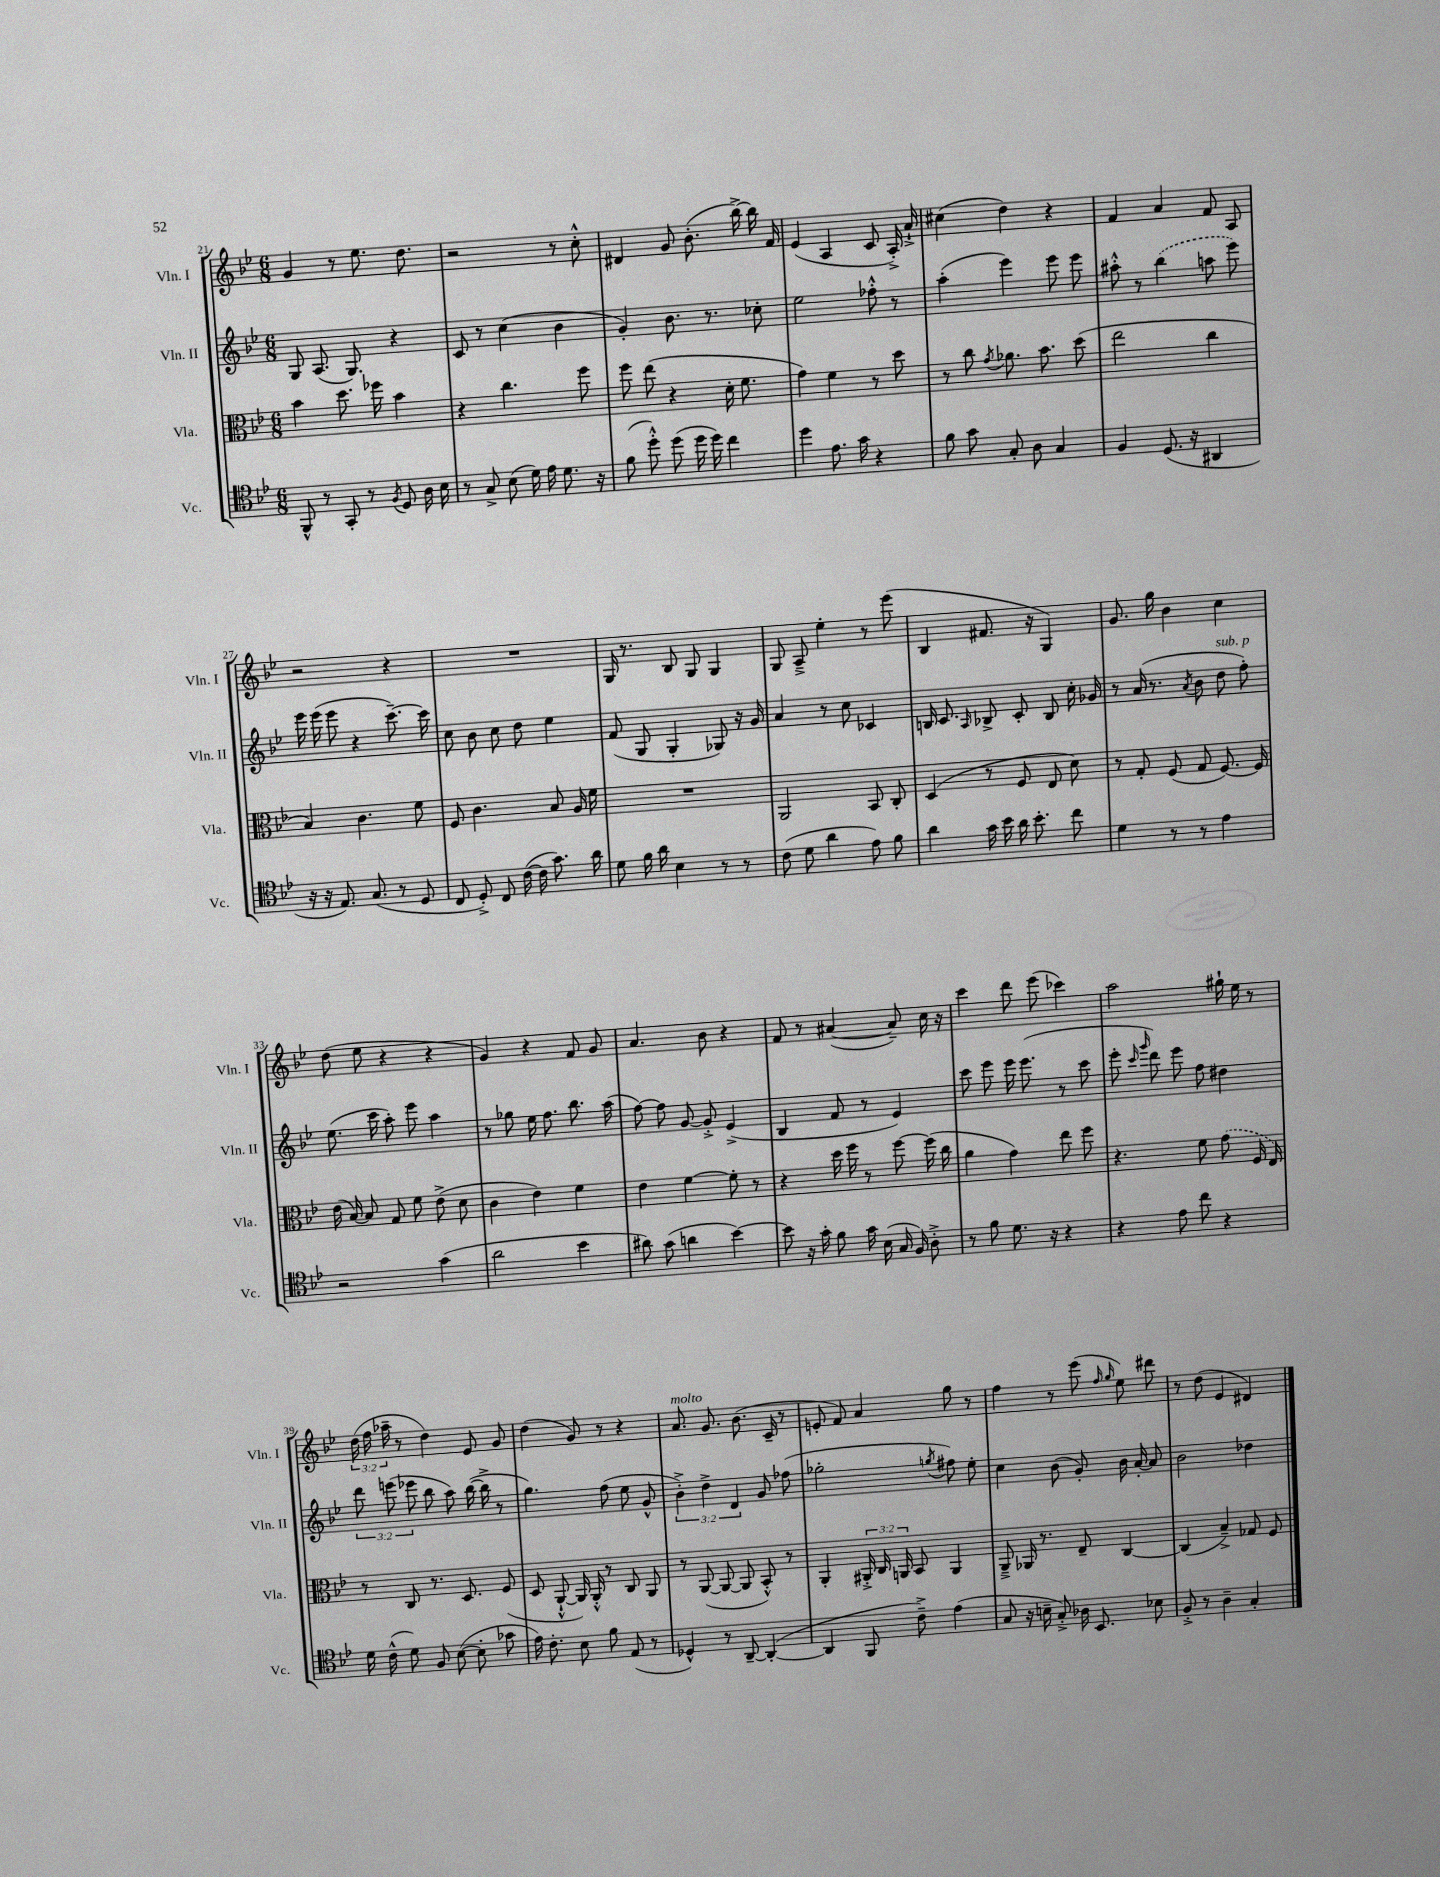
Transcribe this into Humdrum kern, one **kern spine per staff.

**kern	**kern	**kern	**kern
*part4	*part3	*part2	*part1
*staff4	*staff3	*staff2	*staff1
*I"Vc.	*I"Vla.	*I"Vln. II	*I"Vln. I
*I'Vc.	*I'Vla.	*I'Vln. II	*I'Vln. I
*clefC4	*clefC3	*clefG2	*clefG2
*k[b-e-]	*k[b-e-]	*k[b-e-]	*k[b-e-]
*M6/8	*M6/8	*M6/8	*M6/8
=21	=21	=21	=21
8FF^^/	4b-\	8G/	4g/
8r	.	(8.A/	.
8GG'/	8.dd\	.	8r
.	.	8.G/)	.
8r	.	.	8.ee-\
.	16ff-X\	.	.
8qF/	.	.	.
8D/	4b-\	4r	.
.	.	.	8.dd\
16A\	.	.	.
16B-\	.	.	.
=22	=22	=22	=22
8r	4r	8c/	2r
8G^/	.	8r	.
(8B-\	4.cc\	(4cc\	.
16d\)	.	.	.
16e-\	.	.	.
8.d\	.	4b-\	8r
.	8ff\	.	8cc'^^\
16r	.	.	.
=23	=23	=23	=23
(8f\	8ff\	4g'/)	4d#X/
8dd'^^\)	(8ee-\	.	.
(8dd\	4r	8.b-\	8g/
16dd\	.	.	(8.b-'\
16dd\)	.	8.r	.
4cc\	16d'\	.	.
.	8.f\	.	[16bb-^\)
.	.	8cc-X'\	16bb-\]
.	.	.	16f/
=24	=24	=24	=24
4dd\	4g\)	2ee-\	(4e-/
8.e-\	4f\	.	4A/
16g\	.	.	.
4r	8r	8ff-X'^^\	8c/
.	8dd\	8r	16A'^/)
.	.	.	16a`^/
=25	=25	=25	=25
8f\	8r	(4aa'\	(4cc#X\
8g\	8cc\	.	.
.	8qg/	.	.
8G'/	8.a-X\	4eee-\)	4dd\)
8A\	.	.	.
.	8.b-\	.	.
4G/	.	8eee-\	4r
.	(8dd\	8eee-\	.
=26	=26	=26	=26
4F/	2ee-\	8aa#X'^^\	4f/
.	.	8r	.
(8.D/	.	(4bb-\	4a/
16r	.	.	.
4AA#X/	4cc\	8aan\	8f/
.	.	8eee-\)	8A/
!!LO:LB:g=z
=27	=27	=27	=27
16r	4B-/)	16eee-\	2r
16r	.	(16eee-\	.
8.E-/)	.	8eee-\	.
.	4.c\	4r	.
(8.G/	.	.	.
8r	.	[8.ccc~\)	4r
8D/	8f\	.	.
.	.	16ccc\]	.
=28	=28	=28	=28
8C/	8F/	8cc\	2.r
8D'^/)	4.c\	8b-\	.
8C/	.	8cc\	.
([16c\	.	8dd\	.
16c\]	.	.	.
8.g\)	8B-/	4ee-\	.
.	16A/	.	.
16a\	16f\	.	.
=29	=29	=29	=29
8d\	2.r	(8f/	16G/
.	.	.	8.r
16f\	.	8G/	.
16a\	.	.	.
4B-\	.	4G'/	8B-/
.	.	.	8G/
8r	.	8G-X/)	4G/
8r	.	16r	.
.	.	16g/	.
=30	=30	=30	=30
(8c\	2AA/	4a/	8G/
8d\	.	.	8A~^/
4a\	.	8r	4ee-'\
.	.	8cc\	.
8e-\)	8BB-/	4c-X/	8r
8f\	8C'/	.	(8eee-\
=31	=31	=31	=31
4a\	(4D/	16Bn/	4B-/
.	.	8.c/	.
.	.	16qqA/	.
16g\	8r	8B-X^/	8.f#X/
16b-\	.	.	.
16a\	8F/	8c'/	.
8.b-'\	.	.	16r
.	8E-/	8B-/	4G/)
8cc\	8d\)	16cc'\	.
.	.	16g-X/	.
=32	=32	=32	=32
4d\	8r	8r	8.g/
.	8G'/	(16a/	.
.	.	8.r	16gg\
8r	(8F/	.	4b-\
.	.	8qa/	.
8r	8G/	8b-\	.
!	!	!LO:TX:a:i:t=sub. p	!
4e-\	[8.F/)	8dd\	4cc\
.	.	8ff'\)	.
.	16F/]	.	.
!!LO:LB:g=z
=33	=33	=33	=33
2r	(16e-\	(8.ee-\	(8dd\
.	[16B-/)	.	.
.	8B-/]	.	8ee-\
.	.	16ccc\	.
.	8G/	8aa'\)	4r
.	8f\	8eee-\	.
(4g\	(8e-^\	4aa\	4r
.	8d\	.	.
=34	=34	=34	=34
2a\	4c\	8r	4g/)
.	.	8gg-X\	.
.	4e-\)	16ee-\	4r
.	.	8.ff\	.
4b-\	4f\	8.bb-\	8f/
.	.	.	8g/
.	.	(16aa\	.
=35	=35	=35	=35
8a#X\)	4e-\	[8ff\)	4.a/
(8g\	.	8ff\]	.
4an\	[4f\	[8g/	.
.	.	8g'^/]	8b-\
[4b-\)	8f'\]	(4e-^/	4r
.	8r	.	.
=36	=36	=36	=36
8b-\]	4r	4B-/	8f/
16r	.	.	8r
16g'\	.	.	.
8f\	16dd\	8f/	([4a#X/
.	16ff\	.	.
16g\	8r	8r	.
(16B-\	.	.	.
16G/	[8ff\	4e-/)	8a#~/])
16F/)	.	.	.
8A'^\	(16ff\]	.	16cc\
.	16cc\	.	16r
=37	=37	=37	=37
8r	4a\	8ccc\	4ccc\
8f\	.	8eee-\	.
8.d\	4g\)	16eee-\	8ddd\
.	.	(8.eee-\	.
.	.	.	(8eee-\
16r	.	.	.
4r	8ee-\	8r	4ccc-X\)
.	8ff\	8ccc\	.
=38	=38	=38	=38
4r	4.r	8eee-'\	2aa\
.	.	16qqccc/	.
.	.	16qqggg/	.
.	.	8ddd\)	.
8e-\	.	8eee-\	.
8cc\	8f\	8ff\	.
4r	(8g\	4dd#X\	16gg#X`\
.	.	.	16ee-\
.	16F/	.	8r
.	16E-/)	.	.
!!LO:LB:g=z
=39	=39	=39	=39
16d\	8r	12ddd\	(24dd\
.	.	.	24ff\
(16c^^\	.	.	.
.	.	(12eeen\	24aa-X~\
8d\)	8C/	.	8r
.	.	12eee-X\	.
8F/	8.r	8bb-\	4dd\)
([8B-\	.	8aa\)	.
.	8.D/	.	.
8B-'\]	.	([16bb-\	8e-/
.	.	16bb-^\]	.
8g-X\	(8F/	8r	8g/
=40	=40	=40	=40
16e-\)	8D/	4.gg\)	(4dd\
8.c'\	.	.	.
.	[8AA`^^/	.	.
8B-\	16AA/])	.	8g/)
.	16AA'^^/	.	.
8f\	8r	(8ff\	8r
(8E-/	8C/	8ee-\	4r
8r	8AA/	8g^^/	.
=41	=41	=41	=41
!	!	!	!LO:TX:a:i:t=molto
4D-X^^/)	8r	6b-'^\)	8.a/
.	([8AA/	.	.
.	.	6dd^\	.
.	.	.	8.g/
8r	8AA/_	.	.
.	.	6d/	.
[8AA~/	8AA/]	.	(8.b-\
(4AA'/_	8BB-'^^/)	8g/	.
.	.	.	16c~/
.	8r	(8ff-X\	8r
=42	=42	=42	=42
4AA/]	4AA'/	2gg-X'\	8en'/
.	.	.	8f/)
8FF/	24AA#X'^/	.	4a/
.	24C/	.	.
.	24AAn/	.	.
8c~^\)	8BB-/	.	.
.	.	8qggn/	.
(4e-\	4AA/	8ff#X\)	8gg\
.	.	8ee-'\	8r
=43	=43	=43	=43
8G/	8AA~^/	4cc\	4ff\
16r	16AA-X/	.	.
16Bn~\	8.r	.	.
8G'^/)	.	(8b-\	8r
16A-X\	8E-~/	8g'/)	(8eee-\
8.BB-/	.	.	.
.	.	.	16qqff/
.	.	.	16qqgg/
.	[4C/	16b-\	8ee-\)
.	.	[16a'/	.
8B-X\	.	8a/]	8ddd#X\
=44	=44	=44	=44
8F'^/	(4C/]	2b-\	8r
8r	.	.	(8dd\
4A~\	4B-~^/)	.	4e-/
4G'/	8G-X/	4dd-X\	4d#X/)
.	8F/	.	.
==	==	==	==
*-	*-	*-	*-
